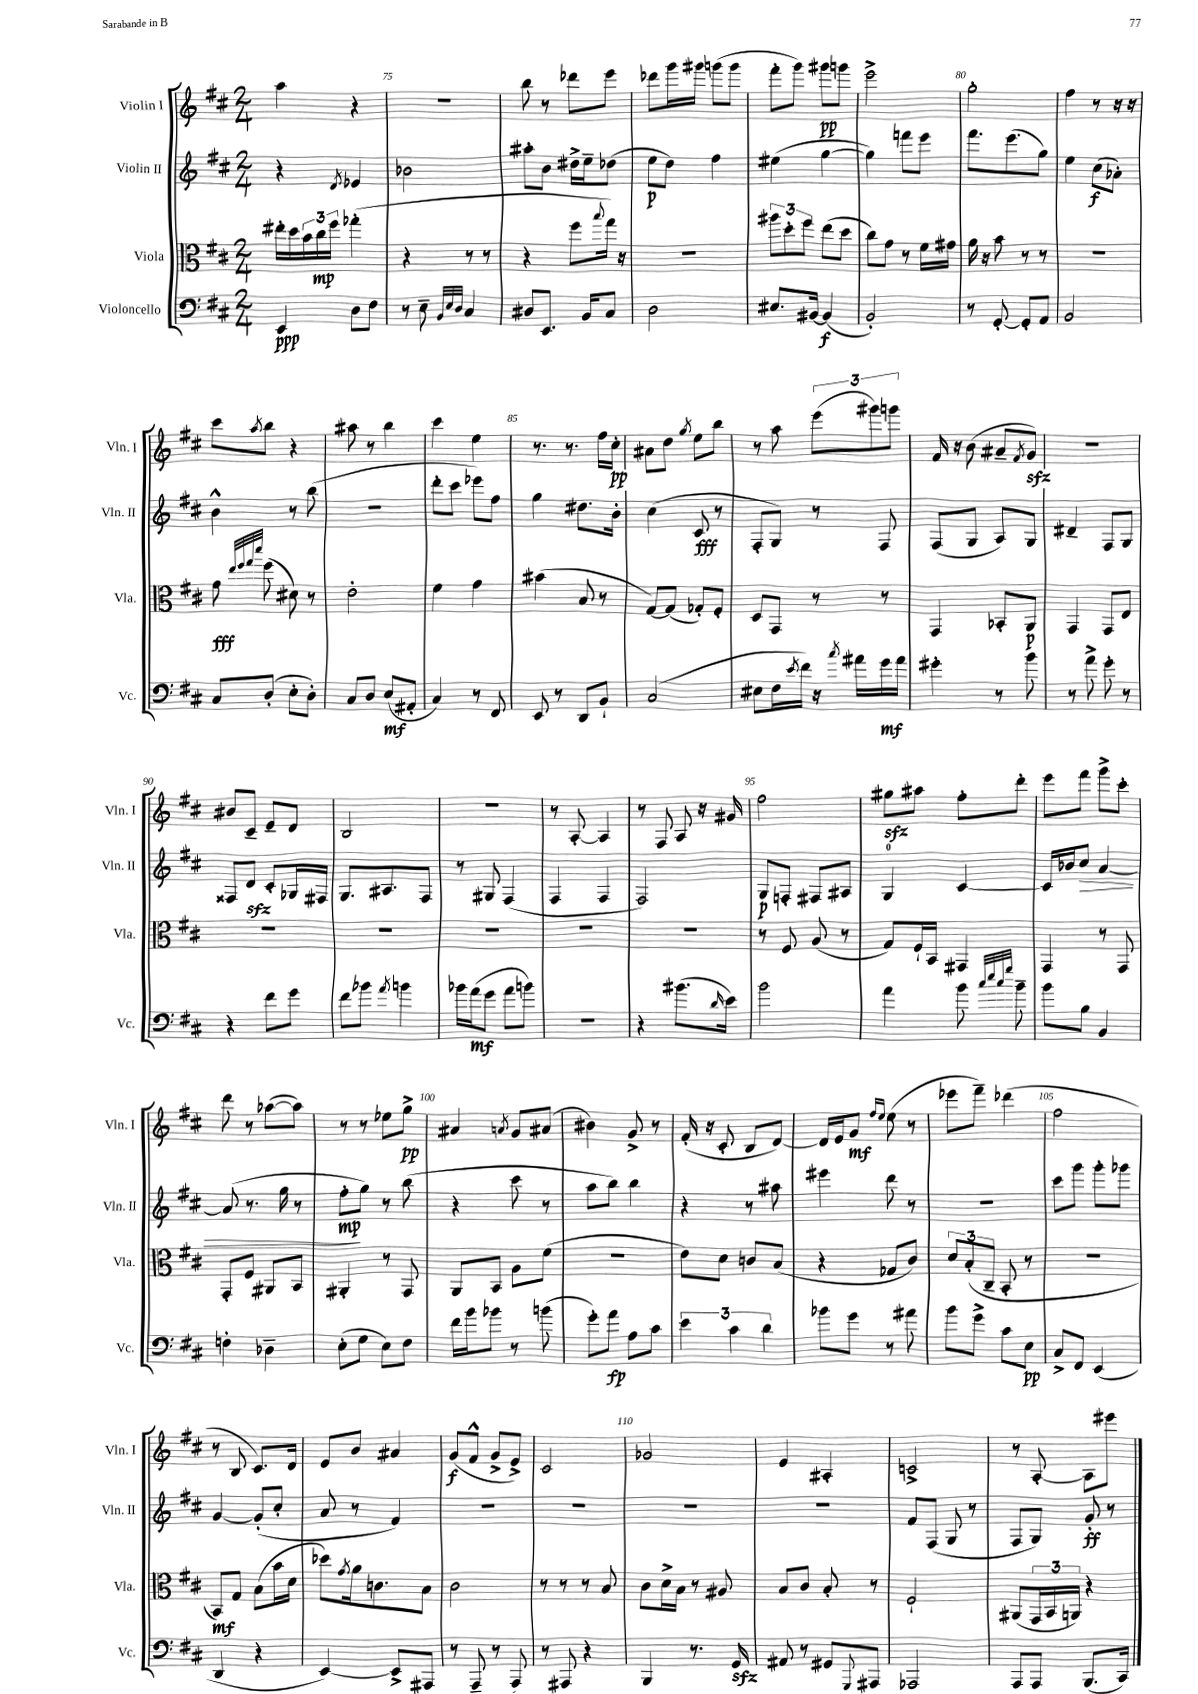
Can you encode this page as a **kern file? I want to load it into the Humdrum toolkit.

**kern	**kern	**kern	**kern
*staff4	*staff3	*staff2	*staff1
*clefF4	*clefC3	*clefG2	*clefG2
*k[f#c#]	*k[f#c#]	*k[f#c#]	*k[f#c#]
*M2/4	*M2/4	*M2/4	*M2/4
4EE	16ee#'	4r	4aa
.	16dd	.	.
.	24b	.	.
.	24cc#	.	.
.	24ff#	.	.
.	.	8qd	.
8D	(4gg-'	4e-	4r
8F#	.	.	.
=	=	=	=
8r	4r	2b-	2r
8E~	.	.	.
32qqBB	.	.	.
32qqE	.	.	.
32qqD	.	.	.
4C#	8r	.	.
.	8r	.	.
=	=	=	=
8D#	4r	8aa#'	8bb
8.EE	.	8b	8r
.	8ff#	16dd#^	8ddd-
16BB	.	16ee~	.
.	8qqbb	.	.
8C#	16gg)	(8dd-	8eee
.	16r	.	.
=	=	=	=
2D	2r	8ee	8ddd-
.	.	8dd)	16ggg
.	.	.	16ggg#
.	.	4ff#	(8ggg
.	.	.	8ggg
=	=	=	=
8.E#	12aa#	(4ee#	8fff#'
.	12dd'	.	.
.	.	.	8ggg)
.	12ff#	.	.
[16BB#	.	.	.
(4BB#]	(8ee	[4gg	8ggg#
.	8dd	.	8ggg
=	=	=	=
2BB')	8cc#)	4gg])	2eee^
.	8g	.	.
.	8r	8fff	.
.	16f#	8eee	.
.	16g#	.	.
=	=	=	=
8r	16a	8.fff#	2gg'
.	16r	.	.
[8GG'	8b	.	.
.	.	(8.eee	.
8GG']	8r	.	.
8AA	8r	8gg)	.
=	=	=	=
2BB	2r	4ee	4ff#
.	.	(8cc#	8r
.	.	8a-')	16r
.	.	.	16r
=	=	=	=
8C#	8g	4b^^	8ccc#
.	32qqee	.	.
.	32qqff#	.	.
.	32qqgg	.	.
.	32qqddd	.	8qaa
(8D'	(8ff#	.	8bb
8E'	8d#)	8r	4r
8D')	8r	(8bb	.
=	=	=	=
8C#	2e'	2r	8aa#
8D	.	.	8r
(8E	.	.	4bb
8AA#'	.	.	.
=	=	=	=
4C#)	4f#	8ddd'	4ccc#
.	.	8ccc#	.
8r	4g	8eee-)	4ee
8FF#	.	8ff#	.
=	=	=	=
8EE	(4b#	4gg	8.r
8r	.	.	.
.	.	.	8.r
8DD	8B	8.dd#	.
8BB`	8r	.	16ff#
.	.	16b'	16cc#'
=	=	=	=
(2C#	[8G)	(4cc#	8a#
.	(8G]	.	8dd
.	.	.	8qgg
.	8G-')	8c#	8ee
.	8F#'	8r	8bb
=	=	=	=
8E#	8D	8F#'	8r
16F#	8GG	8G)	8aa
8qe	.	.	.
16f#)	.	.	.
16r	8r	8r	(12eee
8qcc#	.	.	.
16a#	.	.	.
.	.	.	12ggg#)
16g	8r	8F#	.
.	.	.	12ggg
16a#	.	.	.
=	=	=	=
4g#'	4GG	(8F#	16f#
.	.	.	16r
.	.	8G	(8b
8r	8BB-'	8A)	8a#~
.	.	.	8qf#
8b	8AA	8G	8g)
=	=	=	=
8r	4GG	4d#~	2r
8a^	.	.	.
8g'	8GG	8F#	.
8r	8E	8G	.
=	=	=	=
4r	2r	8F##	8b#
.	.	8d	8c#~
8f#	.	8c#'	8e~
8g	.	16G-	8d
.	.	16F#	.
=	=	=	=
8f#	2r	8.G	2B
8b-	.	.	.
.	.	8.A#	.
8qa	.	.	.
4b	.	.	.
.	.	8F#	.
=	=	=	=
16b-	2r	8r	2r
(16a	.	.	.
8g	.	8G#	.
8a	.	(4F#	.
8b)	.	.	.
=	=	=	=
2r	2r	4F#	8r
.	.	.	[8A'
.	.	4F#	4A]
=	=	=	=
4r	2r	2F#)	8r
.	.	.	8F#
(8.b#	.	.	8A
.	.	.	16r
16qqd	.	.	.
16e)	.	.	16g#
=	=	=	=
2b	8r	8G	2ff#
.	8F#	8F'	.
.	(8A	8F#	.
.	8r	8A#	.
=	=	=	=
4a	8G)	4G	8gg#
.	16F#`	.	8aa#
.	16BB	.	.
8b	4GG#	[4c#	8ff#'
32qqcc#	.	.	.
32qqee	.	.	.
32qqcc#	.	.	.
32qqgg	.	.	.
8b~	.	.	8ddd'
=	=	=	=
8b	4GG	16c#]	8eee
.	.	16b-	.
8B	.	8cc#	8fff#
4BB	8r	[4a	8ggg^
.	8GG	.	8ccc#'
=	=	=	=
4F'	8GG'	(8a]	8ddd
.	8F#	8.r	8r
4D-~	8AA#	.	([8aa-
.	.	16gg	.
.	8BB	8r	8aa-])
=	=	=	=
(8E'	4AA#'	8ff#'	8r
8G	.	8gg)	8r
8E)	8r	8r	8ee-
8F#	8GG	(8bb	8gg^
=	=	=	=
16f#	8AA	4r	4a#
16b	.	.	.
8b-	8BB	.	.
.	.	.	8qa
8r	8A	8ccc#	8g
(8b	(8f#	8r	(8a#
=	=	=	=
8g')	2r	8aa	4b#)
8a	.	8bb)	.
8A	.	4bb	8g^
8c#	.	.	8r
=	=	=	=
6e	8e)	4r	(16f#'
.	.	.	16r
.	8d	.	8c#'
6c#	.	.	.
.	8c	8r	8B
6d	.	.	.
.	(8B	8aa#	[8d)
=	=	=	=
8b-	4r	4eee#	16d]
.	.	.	16e
8g	.	.	8g
.	.	.	16qqff#
.	.	.	16qqee
8r	8G-	8ddd	(8ee
8a#	8c#)	8r	8r
=	=	=	=
8b	12d	2r	8eee-
.	(12B'	.	.
8g^	.	.	8fff#~)
.	12C#~	.	.
8c#	8BB'	.	(4ddd-
8E	8r	.	.
=	=	=	=
8C#^	2r	8ccc#	2ff#
8FF#	.	8ggg	.
(4EE	.	8ggg'	.
.	.	8ggg-	.
=	=	=	=
4DD	8BB)	[4g	8r
.	8G	.	8B
4r	(8B	(8g']	8.c#)
.	16b	8cc#'	.
.	16d	.	16d
=	=	=	=
[4EE)	8dd-)	8a	8e
.	8qg	.	.
.	16a	8r	8b
.	8.c	.	.
8EE^]	.	4f#)	4a#
8AAA#	8B	.	.
=	=	=	=
8r	2c#	2r	(8g
(8AAA~	.	.	8f#^^
8r	.	.	8g^
8AAA)	.	.	8e^)
=	=	=	=
8r	8r	2r	2c#
8AAA#	8r	.	.
4r	8r	.	.
.	8B	.	.
=	=	=	=
4BBB	8c#	2r	2g-
.	16d^	.	.
.	16B	.	.
8.r	8r	.	.
.	8A#	.	.
16GG	.	.	.
=	=	=	=
8AA#	8B	2r	4e
8r	8c#	.	.
8GG#	8B'	.	4A#'
8qqGGG	.	.	.
8AAA#	8r	.	.
=	=	=	=
2AAA-	2F#`	8f#	2c^
.	.	(8F#	.
.	.	8G	.
.	.	8r	.
=	=	=	=
8AAA	(8AA#	8F#	8r
8AAA	24GG	8G)	[8A'
.	24BB	.	.
.	24AA)	.	.
(8.BBB	4r	8g'	8A]
.	.	8r	8eee#
16CC#)	.	.	.
==	==	==	==
*-	*-	*-	*-
